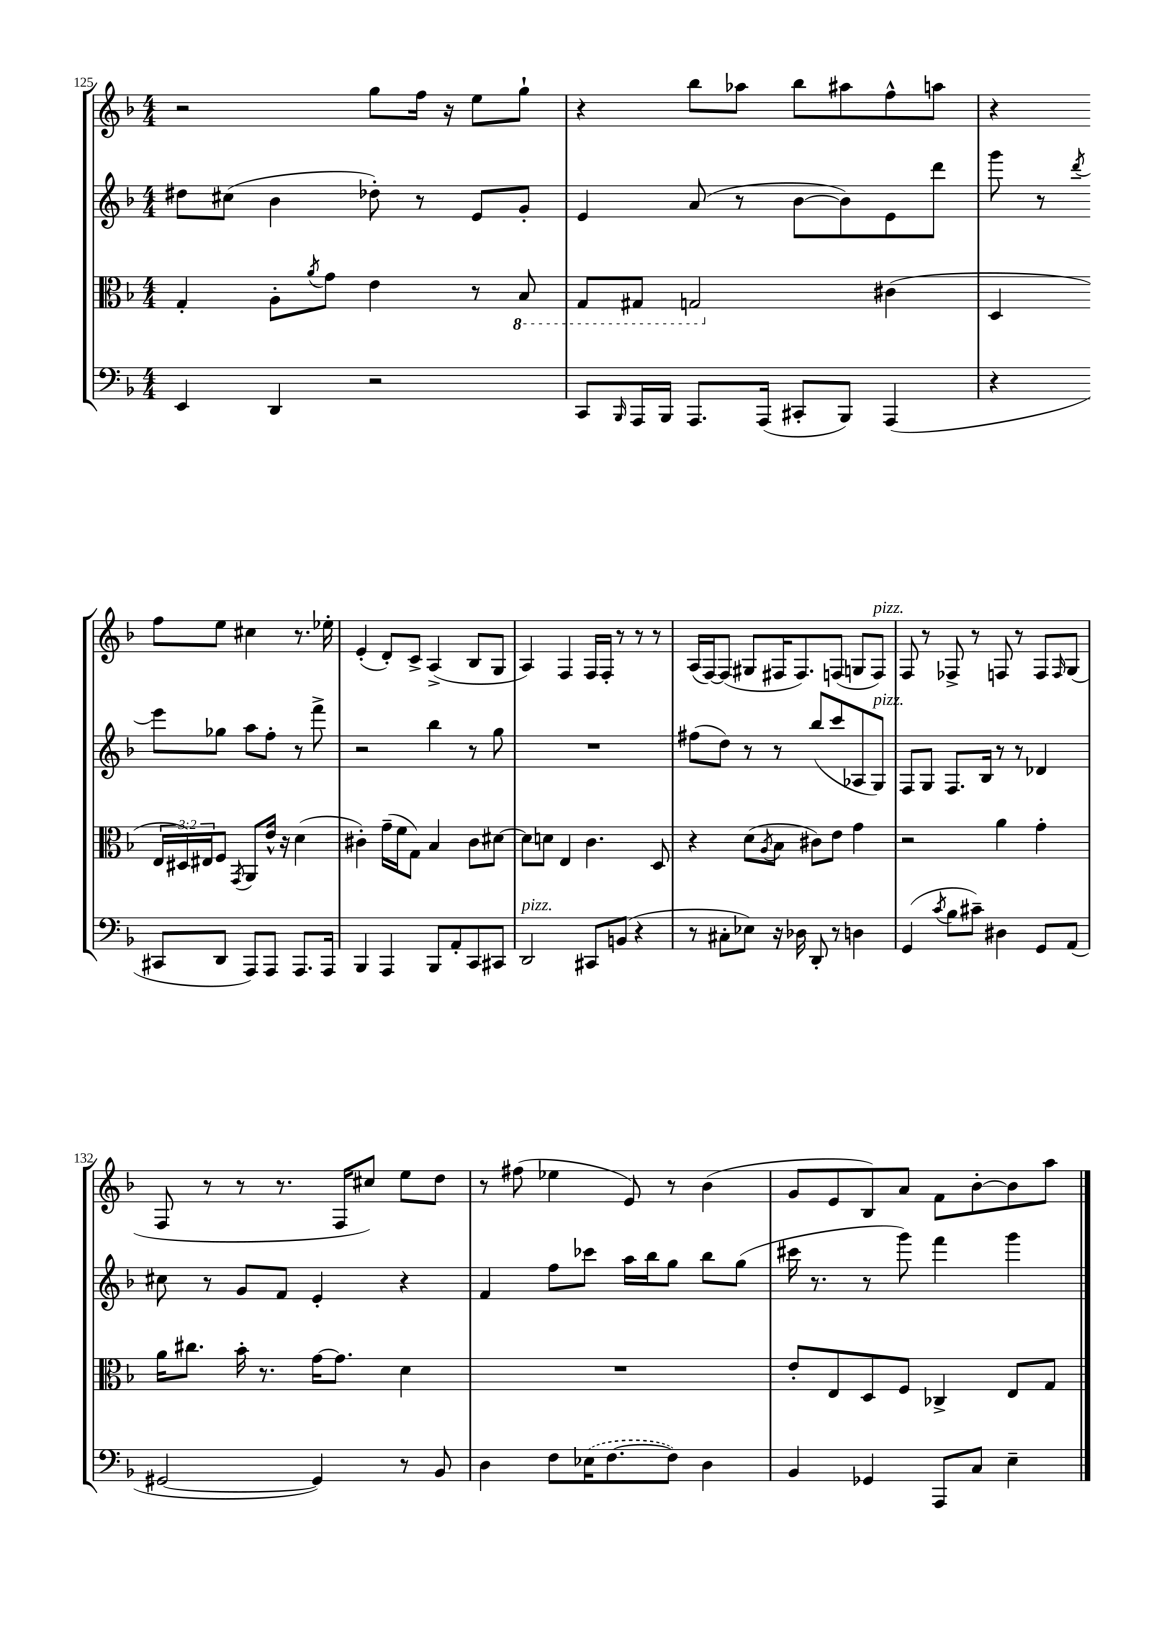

**kern	**kern	**kern	**kern
*staff4	*staff3	*staff2	*staff1
*clefF4	*clefC3	*clefG2	*clefG2
*k[b-]	*k[b-]	*k[b-]	*k[b-]
*M4/4	*M4/4	*M4/4	*M4/4
4EE	4G'	8dd#	2r
.	.	(8cc#	.
4DD	8A'	4b-	.
.	8qa	.	.
.	8g	.	.
2r	4e	8dd-')	8gg
.	.	8r	16ff
.	.	.	16r
.	8r	8e	8ee
.	8BB-	8g'	8gg`
=	=	=	=
8CC	8GG	4e	4r
16qqBBB-	.	.	.
16AAA	8GG#	.	.
16BBB-	.	.	.
8.AAA	2GG	(8a	8bb-
.	.	8r	8aa-
(16AAA	.	.	.
8CC#'	.	[8b-	8bb-
8BBB-)	.	8b-])	8aa#
(4AAA	(4c#	8e	8ff^^
.	.	8ddd	8aa
=	=	=	=
4r	4D	8ggg	4r
.	.	8r	.
.	.	8qddd	.
8CC#	24E	8eee	8ff
.	24D#)	.	.
.	24E#	.	.
8DD	8F	8gg-	8ee
.	8qGG	.	.
8AAA)	8AA	8aa	4cc#
8AAA	16e^^	8ff'	.
.	16r	.	.
8.AAA	(4d	8r	8.r
.	.	8fff^	.
16AAA	.	.	16ee-'
=	=	=	=
4BBB-	4c#')	2r	(4e'
4AAA	(16g~	.	8d')
.	16f	.	.
.	8G)	.	8c^
8BBB-	4B-	4bb-	(4A^
8AA'	.	.	.
8CC	8c#	8r	8B-
8CC#	[8d#	8gg	8G
=	=	=	=
2DD	8d#]	1r	4A)
.	8d	.	.
.	4E	.	4F
8CC#	4.c	.	16F
.	.	.	16F'
(8BB	.	.	8r
4r	.	.	8r
.	8D	.	8r
=	=	=	=
8r	4r	(8ff#	(16A
.	.	.	[16F)
8C#'	.	8dd)	(8F]
8E-)	(8d	8r	8G#
.	8qA	.	.
16r	8B-	8r	16F#
16D-	.	.	8.F#)
8DD'	8c#)	(8bb-	.
8r	8e	8ccc	(8F
4D	4g	8A-	8G
.	.	8G)	8F)
=	=	=	=
(4GG	2r	8F	8F
.	.	8G	8r
8qc	.	.	.
8B-	.	8.F	8F-^
8c#~)	.	.	8r
.	.	16B-	.
4D#	4a	8r	8F
.	.	8r	8r
8GG	4g'	4d-	8F
.	.	.	16qqF
(8AA	.	.	(8G
=	=	=	=
[2GG#	16a	8cc#	8F
.	8.cc#	.	.
.	.	8r	8r
.	16b-'	8g	8r
.	8.r	.	.
.	.	8f	8.r
4GG#])	[16g	4e'	.
.	8.g]	.	16F
.	.	.	8cc#)
8r	4d	4r	8ee
8BB-	.	.	8dd
=	=	=	=
4D	1r	4f	8r
.	.	.	(8ff#
8F	.	8ff	4ee-
(16E-	.	8ccc-	.
[8.F	.	.	.
.	.	16aa	8e)
.	.	16bb-	.
8F])	.	8gg	8r
4D	.	8bb-	(4b-
.	.	(8gg	.
=	=	=	=
4BB-	8e'	16ccc#	8g
.	.	8.r	.
.	8E	.	8e
4GG-	8D	8r	8B-)
.	8F	8ggg)	8a
8AAA	4C-^	4fff	8f
8C	.	.	[8b-'
4E~	8E	4ggg	8b-]
.	8G	.	8aa
==	==	==	==
*-	*-	*-	*-
